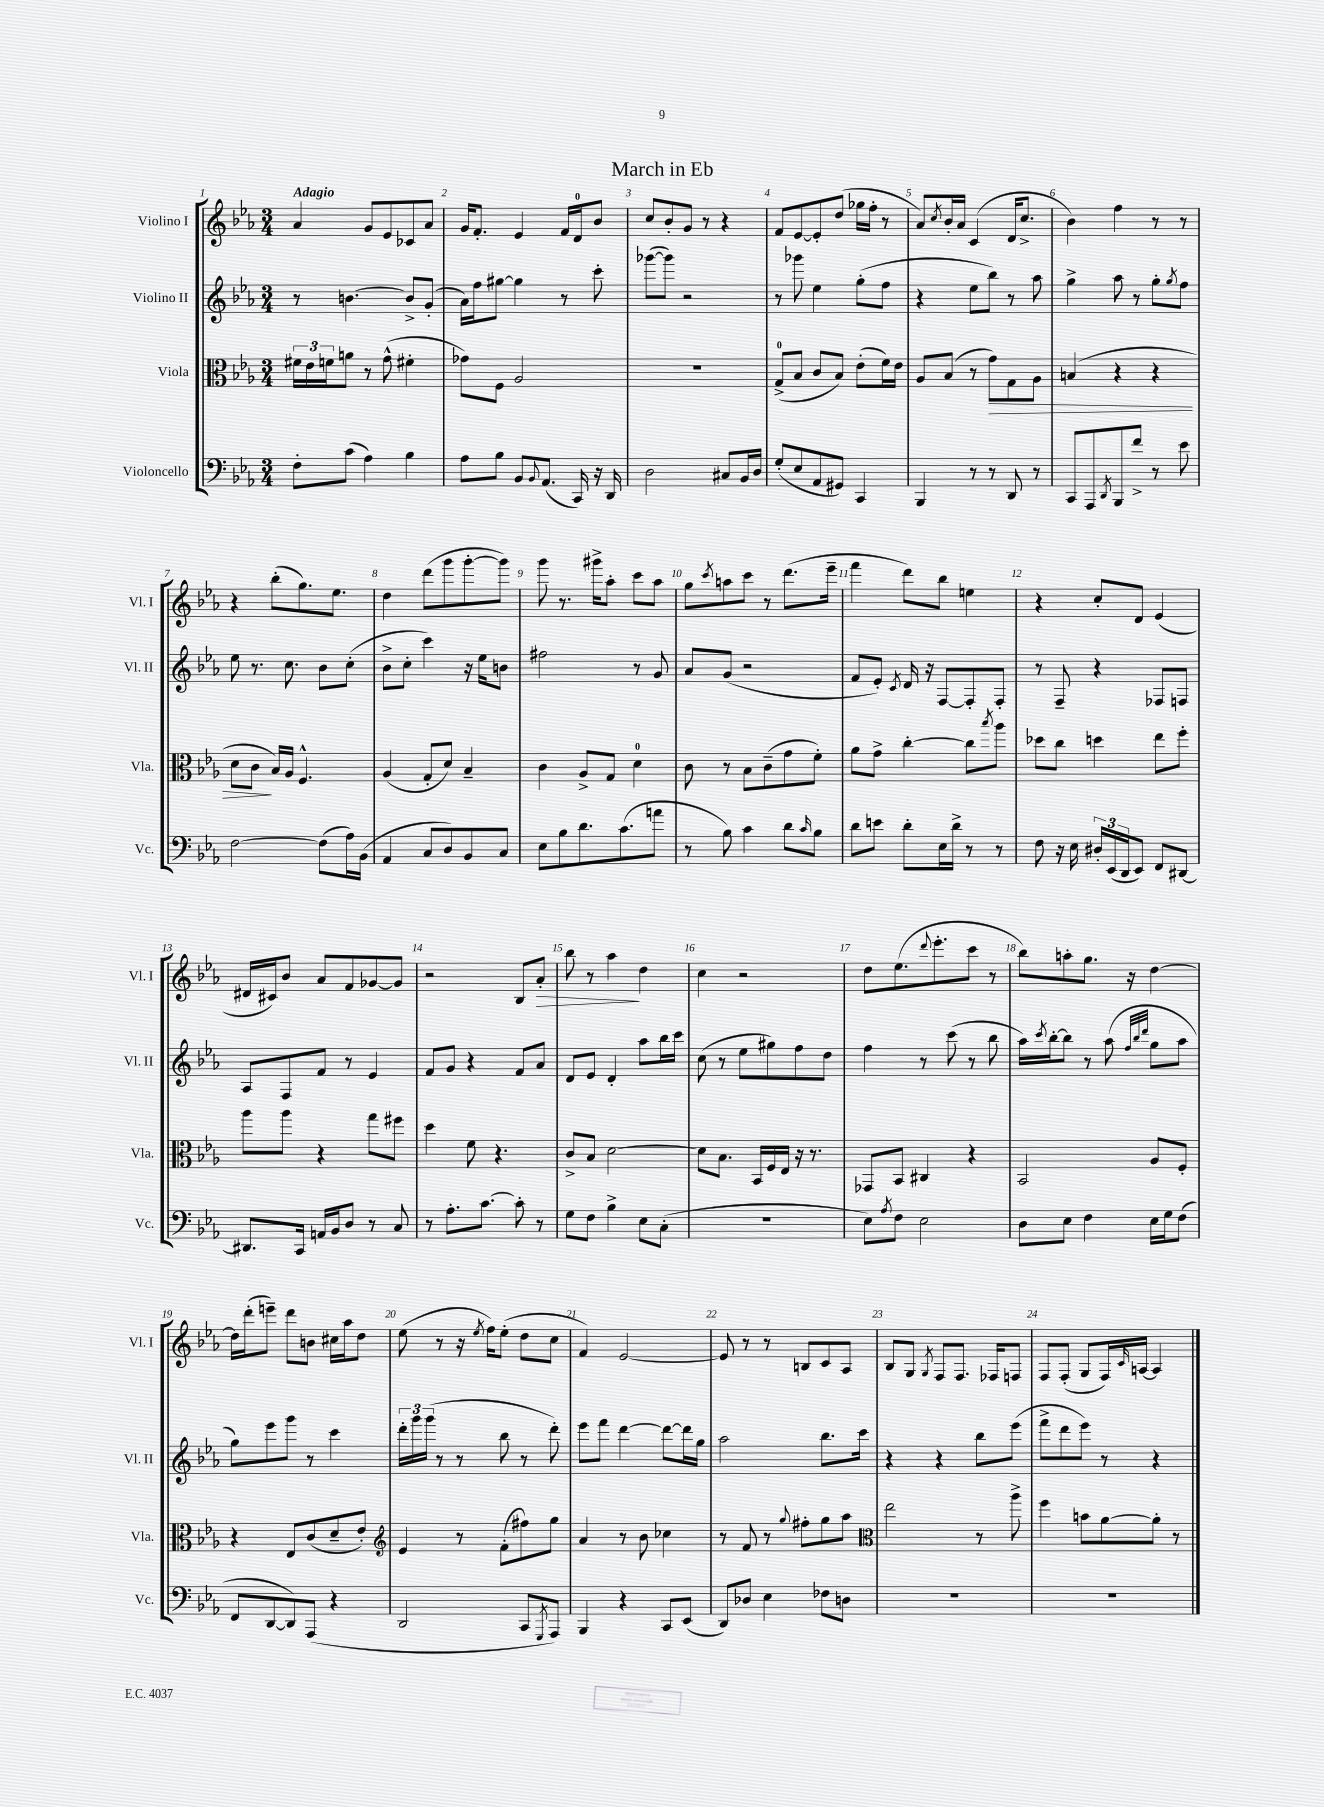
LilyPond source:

\header { title = "March in Eb" }
<<
\new StaffGroup <<
\new Staff = "s0" \with { instrumentName = "Violino I" shortInstrumentName = "Vl. I" } {
    \clef treble \key ees \major \numericTimeSignature \time 3/4 \tempo "Adagio"
    aes'4 g'8 ees'8 ces'8 aes'8 |
    g'16 f'8.-. ees'4 f'16 d'16-0 bes'8 |
    c''8 bes'8-. g'8 r8 r4 |
    f'8 ees'8~ ees'8-. d''8( ges''16 f''16-. r8 |
    aes'8) \acciaccatura { c''8 } bes'16-. aes'16 c'4( d'16 c''8.-> |
    bes'4) f''4 r8 r8 |
    r4 bes''8-.( g''8.) ees''8. |
    d''4 d'''8( g'''8 g'''8~-. g'''8) |
    g'''8 r8. gis'''16-> aes''8-. c'''8 aes''8 |
    g''8 \acciaccatura { c'''8 } a''8 c'''8 r8 d'''8.( ees'''16-- |
    f'''4 d'''8) bes''8 e''4 |
    r4 c''8-. d'8 ees'4( |
    dis'16 cis'16) bes'8 aes'8 f'8 ges'8~ ges'8 |
    r2 bes8 aes'8-.\> |
    bes''8 r8 aes''4\! d''4 |
    c''4 r2 |
    d''8 ees''8.( \appoggiatura { d'''8 } ees'''8.-. c'''8 r8 |
    bes''8) a''8-. g''8. r16 d''4~ |
    d''16 d'''16-.( e'''8--) d'''8 b'8 cis''16 aes''16 d''8 |
    ees''8( r8 r16 \acciaccatura { ees''8 } f''16) ees''8-.( d''8 c''8 |
    f'4) ees'2~ |
    ees'8 r8 r8 b8 c'8 aes8 |
    bes8 g8 \acciaccatura { g8 } f8 f8. fes16 f8 |
    f8 f8-.( g8 f16) \grace { c'16 } a16~ a4 \bar "|." |
}
\new Staff = "s1" \with { instrumentName = "Violino II" shortInstrumentName = "Vl. II" } {
    \clef treble \key ees \major \numericTimeSignature \time 3/4
    r8 b'4.~ b'8-> g'8-.( |
    aes'16) f''16 gis''8~ gis''4 r8 c'''8-. |
    ges'''8~( ges'''8) r2 |
    r8 ges'''8 ees''4 g''8-.( f''8 |
    r4 ees''8 bes''8) r8 aes''8 |
    g''4-> aes''8 r8 g''8-. \acciaccatura { g''8 } f''8 |
    ees''8 r8. c''8. bes'8 c''8-.( |
    bes'8-> c''8-. c'''4) r16 ees''16 b'8 |
    fis''2 r8 g'8 |
    aes'8 g'8( r2 |
    f'8 ees'8-.) \acciaccatura { c'8 } d'16 r16 f8~ f8-. f8-. |
    r8 f8-- r4 fes8 f8 |
    aes8 f8 f'8 r8 ees'4 |
    f'8 g'8 r4 f'8 aes'8 |
    d'8 ees'8 d'4-. aes''8 bes''16 c'''16 |
    c''8( r8 ees''8 gis''8) f''8 d''8 |
    f''4 r8 c'''8( r8 bes''8 |
    aes''16) \acciaccatura { c'''8 } bes''16~-. bes''8 r8 aes''8( \grace { f''32 bes''32 d'''32 } g''8 aes''8 |
    g''8) ees'''8 g'''8 r8 c'''4 |
    \tuplet 3/2 { d'''16-. g'''16 g'''16( } r8 r8 bes''8 r8 d'''8-.) |
    ees'''8 f'''8 d'''4~ d'''8~ d'''16 g''16 |
    aes''2 bes''8. c'''16 |
    r4 r4 bes''8 ees'''8( |
    f'''8-> d'''8 ees'''8) r8 r4 \bar "|." |
}
\new Staff = "s2" \with { instrumentName = "Viola" shortInstrumentName = "Vla." } {
    \clef alto \key ees \major \numericTimeSignature \time 3/4
    \tuplet 3/2 { fis'16 ees'16 f'16 } a'8 r8 g'8-^( fis'4-. |
    ges'8) f8 aes2 |
    R2. |
    g8-0->( bes8 c'8 bes8) ees'8-.( f'16) ees'16 |
    aes8 bes8( r8 g'8\>) g8 aes8 |
    b4( r4 r4 |
    d'8 c'8\! bes16) aes16 f4.-^ |
    aes4( g8-. d'8) bes4-- |
    c'4 aes8-> g8 d'4-0 |
    c'8 r8 bes8 c'8--( g'8 f'8-.) |
    aes'8 g'8-> c''4~-. c''8 \acciaccatura { bes''8 } aes''8 |
    des''8 c''8 d''4 ees''8 f''8-. |
    aes''8 aes''8 r4 g''8 fis''8 |
    d''4 f'8 r4. |
    c'8-> bes8 d'2~ |
    d'8 bes8. bes,16 f16 ees16 r16 r8. |
    ges,8 bes,8 cis4 r4 |
    bes,2 aes8 f8-. |
    r4 ees8 c'8( d'8-- ees'8-.) |
    \clef treble ees'4 r8 f'8-.( fis''8) g''8 |
    aes'4 r8 bes'8 ces''4 |
    r8 f'8 r8 \appoggiatura { g''8 } fis''8-. g''8 aes''8 |
    \clef alto ees''2 r8 aes''8-> |
    f''4 b'8 aes'8~ aes'8-. r8 \bar "|." |
}
\new Staff = "s3" \with { instrumentName = "Violoncello" shortInstrumentName = "Vc." } {
    \clef bass \key ees \major \numericTimeSignature \time 3/4
    f8-. c'8( aes4) bes4 |
    aes8 bes8 bes,8 \appoggiatura { bes,8 } aes,8.( c,16) r16 d,16 |
    d2 cis8 bes,16 d16 |
    g8-.( ees8 aes,8 gis,8) c,4 |
    bes,,4 r8 r8 d,8 r8 |
    c,8 aes,,8 \acciaccatura { d,8 } bes,,8 f'8-> r8 ees'8 |
    f2~ f8( aes16) bes,16( |
    aes,4 c8 d8) bes,8 c8 |
    ees8 bes8 d'8. c'8.( a'8 |
    r8 bes8) c'4 d'8 \grace { c'16 } bes8 |
    d'8 e'8 d'8-. ees16 d'16-> r8 r8 |
    f8 r16 ees16 \tuplet 3/2 { dis16-. ees,16( d,16 } ees,8) f,8 dis,8~ |
    dis,8. c,16 a,16 bes,16 d8 r8 c8 |
    r8 aes8.-. c'8.~ c'8-. r8 |
    g8 f8 bes4-> ees8 c8-.( |
    R2. |
    ees8) \acciaccatura { aes8 } f8 ees2 |
    d8 ees8 f4 ees16 g16 f8( |
    f,8 d,8~ d,8) aes,,8( r4 |
    d,2 c,8 \acciaccatura { g,,8 } aes,,8) |
    bes,,4 r4 c,8 ees,8( |
    d,8) des8 ees4 fes8 d8 |
    R2. |
    R2. \bar "|." |
}
>>
>>
\layout { \context { \Score \override BarNumber.break-visibility = ##(#f #t #t) barNumberVisibility = #all-bar-numbers-visible } }
